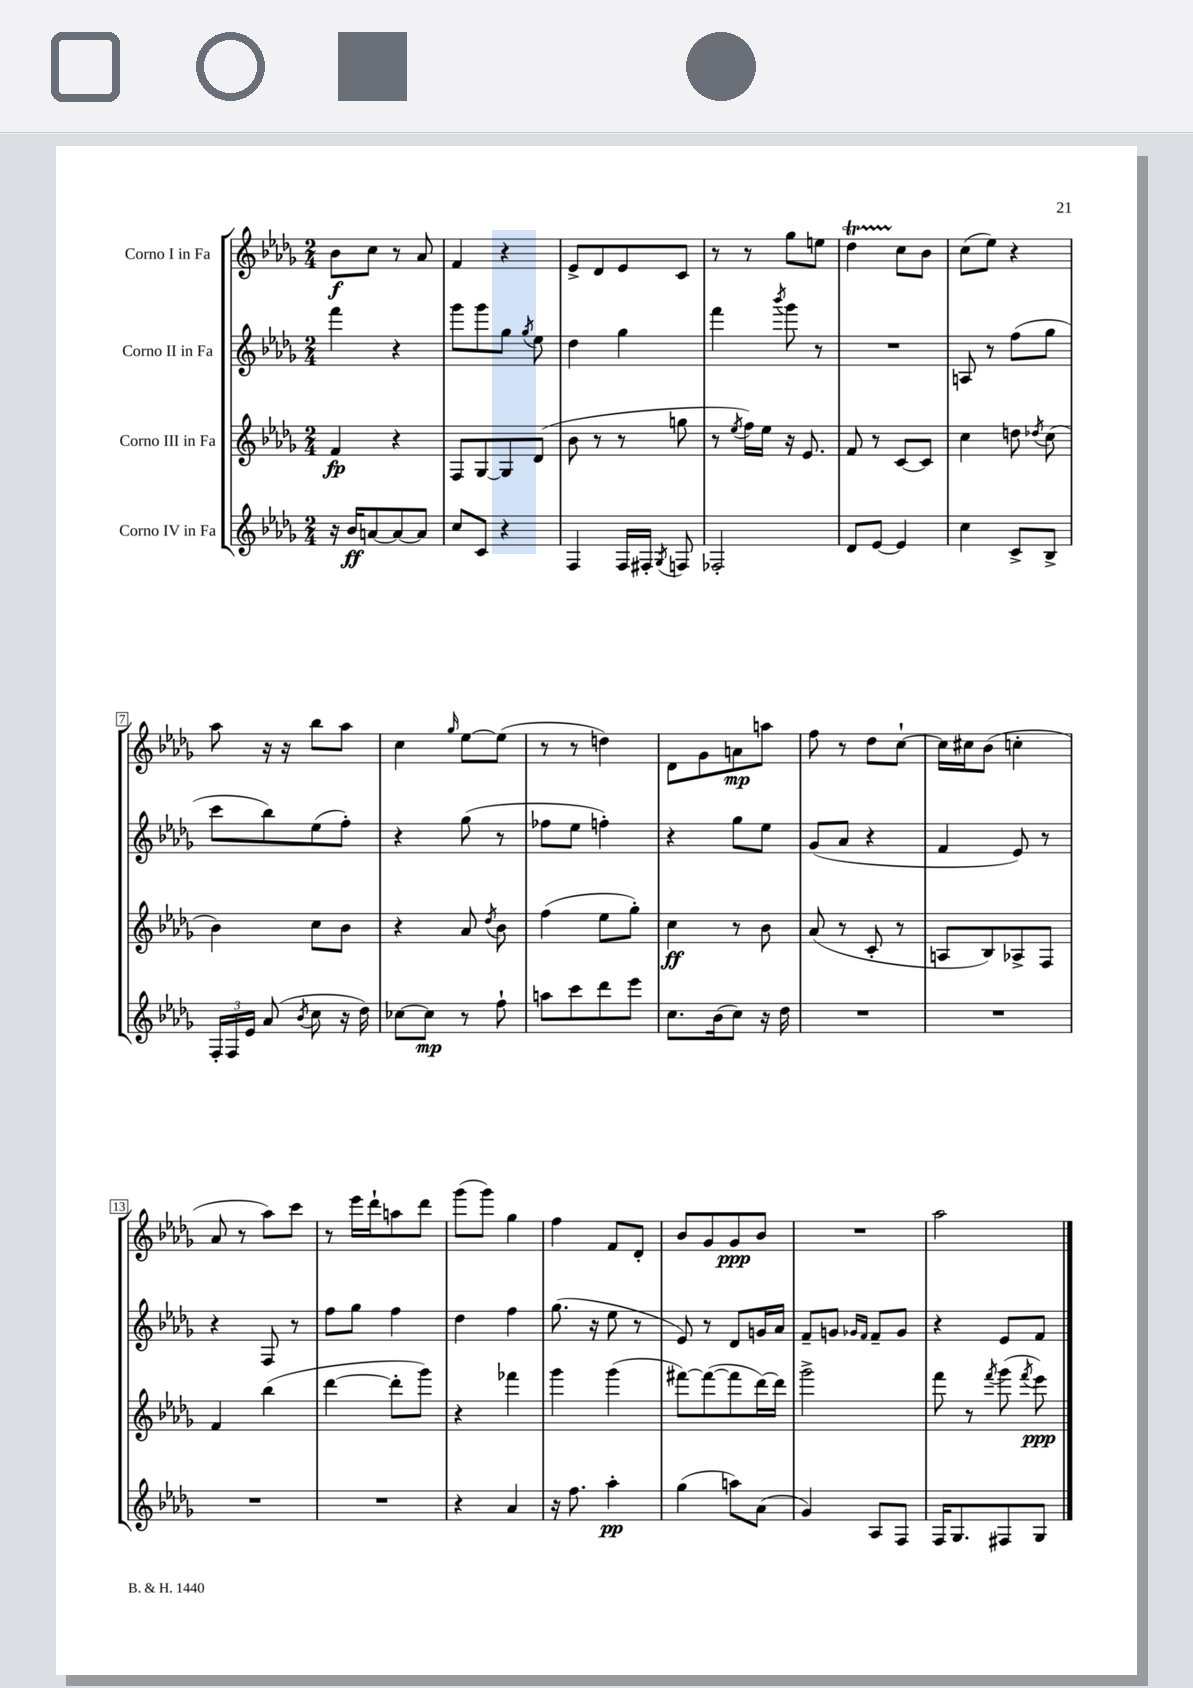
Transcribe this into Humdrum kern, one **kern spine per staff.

**kern	**kern	**kern	**kern
*staff4	*staff3	*staff2	*staff1
*clefG2	*clefG2	*clefG2	*clefG2
*k[b-e-a-d-g-]	*k[b-e-a-d-g-]	*k[b-e-a-d-g-]	*k[b-e-a-d-g-]
*M2/4	*M2/4	*M2/4	*M2/4
16r	4f	4fff	8b-
16b-	.	.	.
[8a	.	.	8cc
8a_	4r	4r	8r
8a]	.	.	8a-
=	=	=	=
8cc	8F	8ggg-	4f
8c	[8G-	8ggg-	.
4r	8G-]	8gg-	4r
.	.	8qgg-	.
.	(8d-	8ee-	.
=	=	=	=
4F	8b-	4dd-	8e-^
.	8r	.	8d-
16F	8r	4gg-	8e-
16F#'	.	.	.
8qG-	.	.	.
8F	8gg	.	8c
=	=	=	=
2F-'	8r	4fff	8r
.	8qee-	.	.
.	16ff)	.	8r
.	16ee-	.	.
.	.	8qbbb-	.
.	16r	8ggg-	8gg-
.	8.e-	.	.
.	.	8r	8ee
=	=	=	=
8d-	8f	2r	4dd-
[8e-	8r	.	.
4e-]	[8c	.	8cc
.	8c]	.	8b-
=	=	=	=
4cc	4cc	8A	(8cc
.	.	8r	8ee-)
8c^	8dd	(8ff	4r
.	8qdd-	.	.
8B-^	(8cc	8gg-	.
=	=	=	=
24F'	4b-)	8ccc	8aa-
24F	.	.	.
24e-	.	.	.
(8a-	.	8bb-)	16r
.	.	.	16r
8qb-	.	.	.
8cc	8cc	(8ee-	8bb-
16r	8b-	8ff')	8aa-
16dd-)	.	.	.
=	=	=	=
[8cc-	4r	4r	4cc
8cc-]	.	.	.
.	.	.	16qqgg-
8r	8a-	(8gg-	[8ee-
.	8qdd-	.	.
8ff`	8b-	8r	(8ee-]
=	=	=	=
8aa	(4ff	8ff-	8r
8ccc	.	8ee-	8r
8ddd-	8ee-	4ff')	4dd)
8eee-	8gg-')	.	.
=	=	=	=
8.cc	4cc	4r	8d-
.	.	.	8g-
(16b-	.	.	.
8cc)	8r	8gg-	8a
16r	8b-	8ee-	8aa
16dd-	.	.	.
=	=	=	=
2r	(8a-	(8g-	8ff
.	8r	8a-	8r
.	8c'	4r	8dd-
.	8r	.	[8cc`
=	=	=	=
2r	8A	4f	16cc]
.	.	.	16cc#
.	8B-)	.	(8b-
.	8A-^	8e-)	4cc'
.	8F	8r	.
=	=	=	=
2r	4f	4r	8a-
.	.	.	8r
.	(4bb-	8F	8aa-)
.	.	8r	8ccc
=	=	=	=
2r	[4ddd-	8ff	8r
.	.	8gg-	16eee-
.	.	.	16ddd-`
.	8ddd-']	4ff	8aa
.	8ggg-)	.	8ddd-
=	=	=	=
4r	4r	4dd-	(8ggg-
.	.	.	8ggg-)
4a-	4fff-	4ff	4gg-
=	=	=	=
16r	4ggg-	(8.gg-	4ff
8.ff	.	.	.
.	.	16r	.
4aa-'	(4ggg-	8ee-	8f
.	.	8r	8d-'
=	=	=	=
(4gg-	[8fff#)	8e-)	8b-
.	(8fff#_	8r	8g-
8aa)	8fff#]	8d-	8g-
(8a-	[16ddd-)	16g	8b-
.	16ddd-]	16a-	.
=	=	=	=
4g-)	2ggg-^	8f~	2r
.	.	8g	.
.	.	16qqg-	.
.	.	16qqf	.
8A-	.	8f~	.
8F	.	8g-	.
=	=	=	=
16F	8fff	4r	2aa-
8.G-	.	.	.
.	8r	.	.
.	8qfff	.	.
8F#	(8ggg-	8e-	.
.	8qfff	.	.
8G-	8eee-)	8f	.
==	==	==	==
*-	*-	*-	*-
